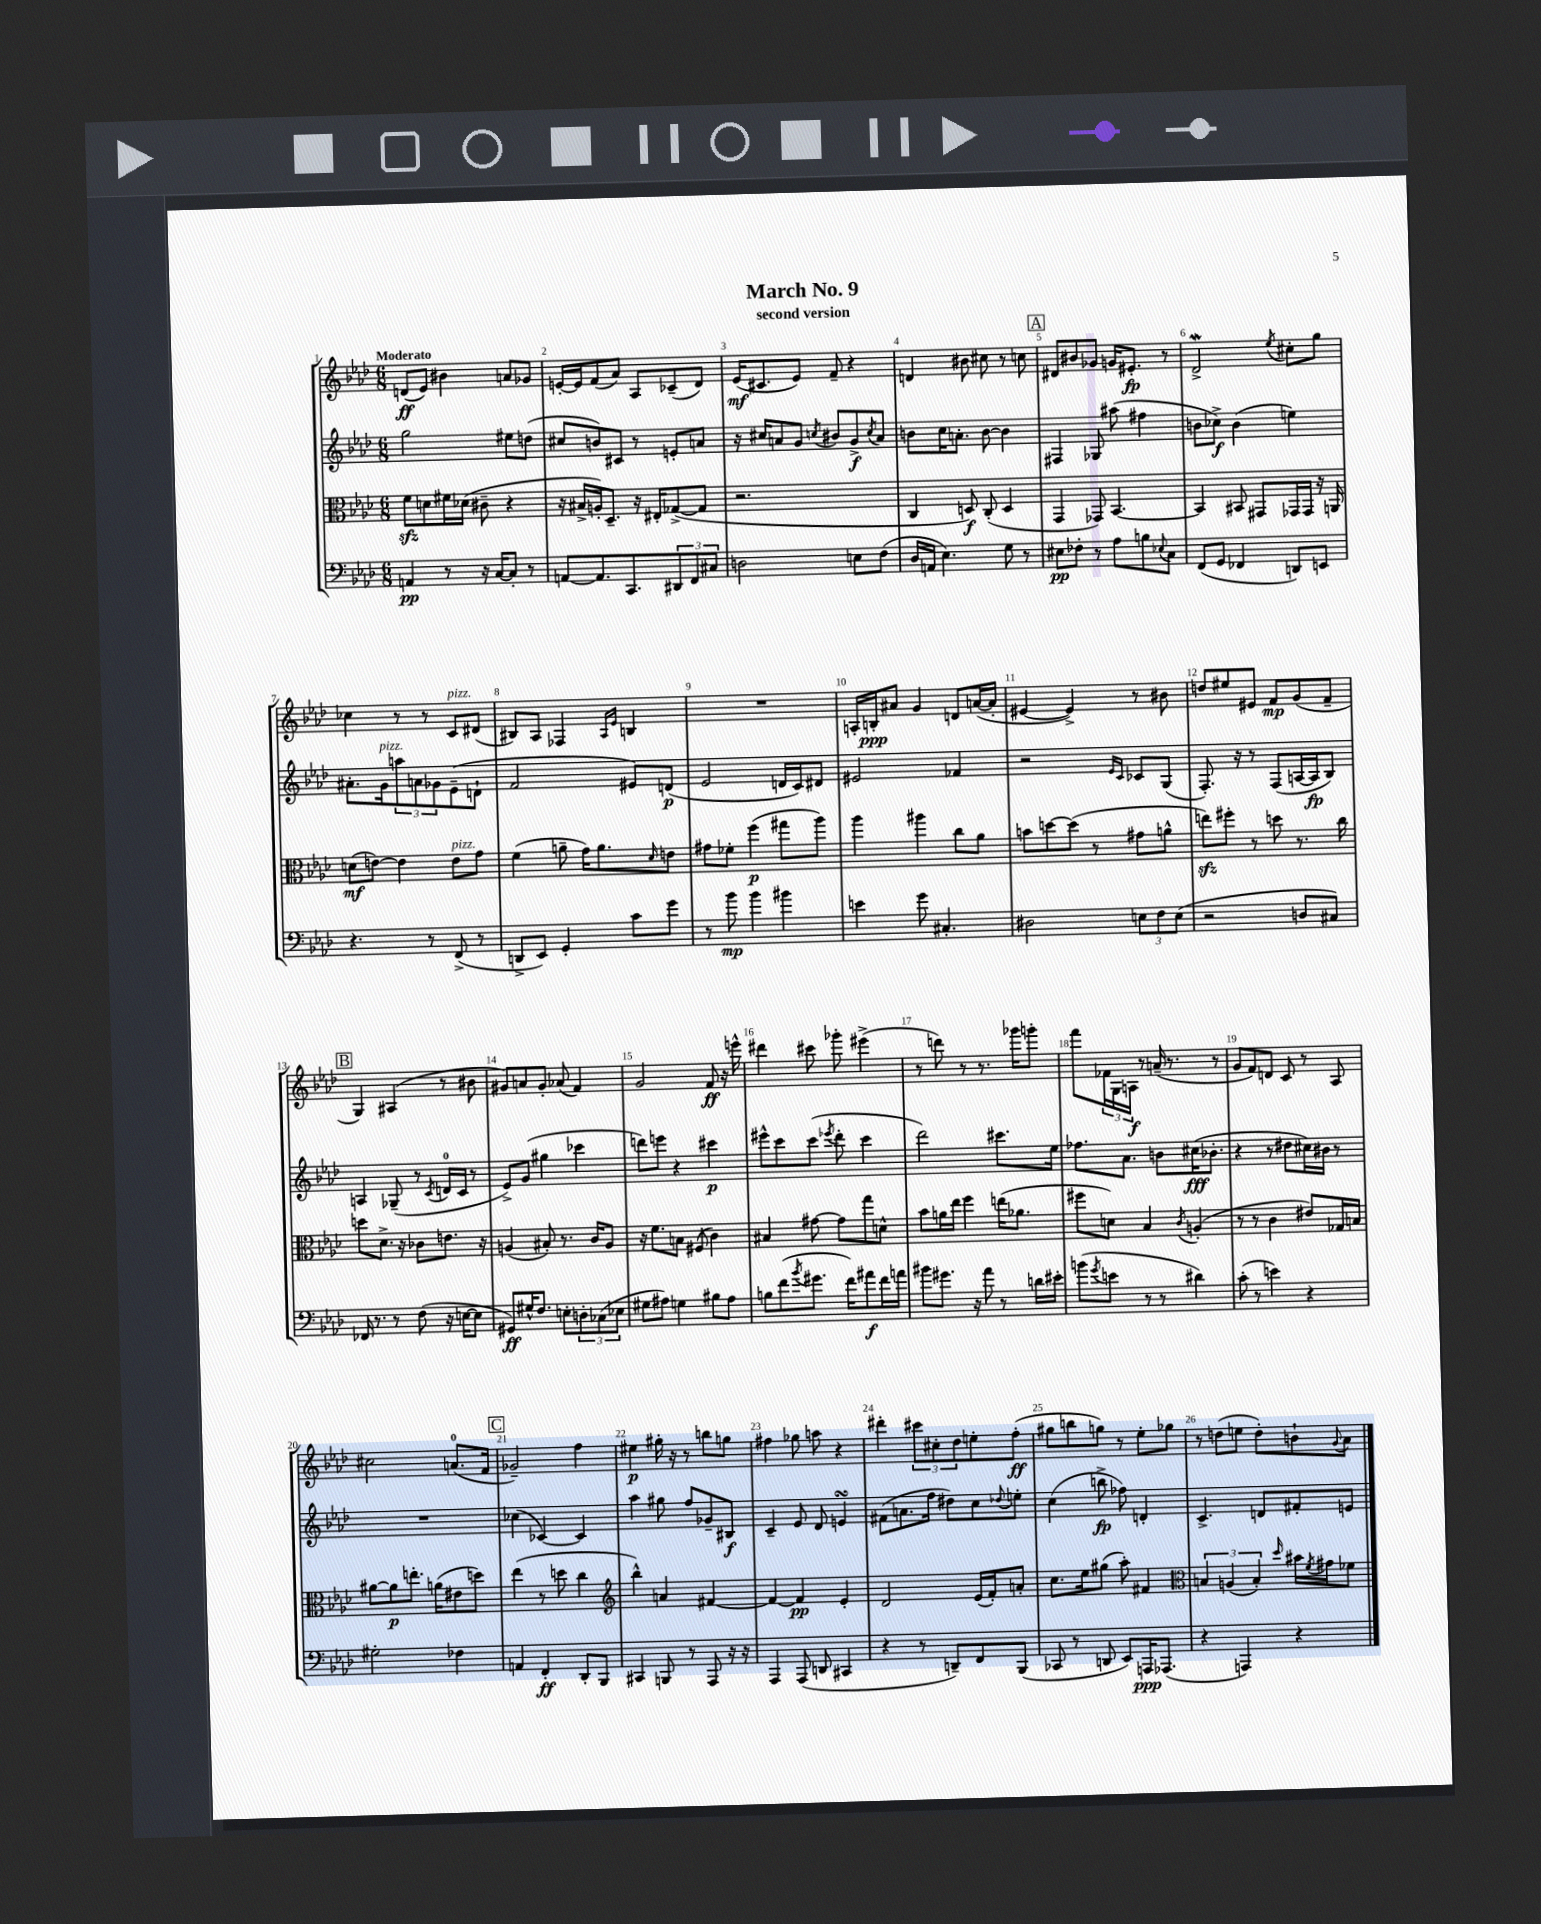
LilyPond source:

\header { title = "March No. 9" subtitle = "second version" }
<<
\new StaffGroup <<
\new Staff = "s0" {
    \clef treble \key aes \major \numericTimeSignature \time 6/8 \tempo "Moderato"
    d'8\ff( ees'8) bis'4 a'8 ges'8 |
    e'16~-. e'16 f'8( aes'8) aes8 ces'8--( des'8) |
    ees'16\mf( cis'8. ees'8) f'8-- r4 |
    d'4 bis'8 cis''8 r8 c''8 |
    \mark \markup { \box "A" } dis'8 bis'8 ges'8 g'16 eis'8.-.\fp r8 |
    des'2->\mordent \acciaccatura { ees''8 } cis''8-. g''8 |
    ces''4 r8 r8 c'8^\markup { \italic "pizz." } dis'8( |
    bis8) aes8 fes4 \grace { aes16 ees'16 } b4 |
    R2. |
    a16-. b16-.\ppp ais'8 g'4 d'8 a'16~( a'16-. |
    eis'4~ eis'4->) r8 bis'8 |
    d''8 eis''8 eis'8 f'8\mp g'8( f'8-- |
    \mark \markup { \box "B" } g4) ais4( r8 bis'8 |
    gis'8) a'8 gis'8-. aes'8( f'4) |
    g'2 f'8\ff r16 e'''16-^ |
    dis'''4 cis'''8 ges'''8-. eis'''4->( |
    r8 d'''8) r8 r8. ges'''16 g'''8-. |
    f'''8 \tuplet 3/2 { fes'16 g16 a16\f } r8 a'16--( r8. r8 |
    g'8 f'8) d'8 c'8 r8 aes8 |
    cis''2 a'8.-0( f'16 |
    \mark \markup { \box "C" } ges'2--) f''4 |
    eis''4\p gis''16-. r16 r8 b''8 g''8 |
    fis''4 ges''8 a''8 r4 |
    dis'''4-. \tuplet 3/2 { cis'''8 cis''8-. des''8 } e''8-. f''8-.\ff( |
    gis''8 b''8 g''8) r8 ees''8-. ges''8 |
    r8 d''8( e''8 d''8-.) b'8-! \appoggiatura { g'8 } aes'8 \bar "|." |
}
\new Staff = "s1" {
    \clef treble \key aes \major \numericTimeSignature \time 6/8
    g''2 eis''8 d''8( |
    cis''8 b'8) cis'8 r8 e'8-. a'8 |
    r16 cis''16 a'8 g'8 \acciaccatura { c''8 } bis'8 g'8->\f \acciaccatura { c''8 } a'8 |
    b'8 c''16 a'8.-. b'8~ b'4 |
    \mark \markup { \box "A" } fis4 ges8 ais''8( fis''4 |
    b'8 ces''8->\f) b'4( e''4) |
    ais'8.-. g'16^\markup { \italic "pizz." } \tuplet 3/2 { a''8 a'8 ges'8 } ees'8--( d'8-! |
    f'2 eis'8) d'8\p( |
    ees'2 d'16 c'16) dis'8 |
    eis'2 fes'4 |
    r2 \grace { ees'16 c'16 } ces'8 g8( |
    f8.-.) r16 r8 f8( a16~ a16\fp bes8) |
    \mark \markup { \box "B" } a4 ges8--( r8 \acciaccatura { c'8 } d'16-0 c'16 r8 |
    ees'8->) g'8( gis''4 ces'''4 |
    d'''8) e'''8 r4 cis'''4\p |
    eis'''8-^ c'''8 c'''8( \acciaccatura { ees'''8 } des'''8-. c'''4 |
    des'''2) cis'''8. ees''16 |
    fes''8. aes'8. b'8 cis''16\fff( bes'8.-. |
    r4 r8 dis''8 cis''16) bis'16 r8 |
    R2. |
    \mark \markup { \box "C" } ces''4( ces'4~) ces'4 |
    aes''4 gis''8 f''8 ges'8-- bis8\f |
    c'4-- ees'8 des'8 e'4\turn |
    fis'8( a'8. f''16 dis''8) c''8 \appoggiatura { des''8 } e''8-. |
    c''4( b''8->\fp fes''8) d'4-. |
    c'4.-> d'8 fis'8-. e'8 \bar "|." |
}
\new Staff = "s2" {
    \clef alto \key aes \major \numericTimeSignature \time 6/8
    f'8\sfz d'8 fis'16 des'16( cis'8-- r4 |
    r16 bis16-> a16-.) des8.-- r16 eis16-. ges8~->( ges8 |
    r2. |
    c4 d8\f) c8-.( d4 |
    \mark \markup { \box "A" } g,4 ges,8) bes,4.~ |
    bes,4 bis,8 gis,8 ges,16 ges,16 r16 a,16 |
    d'8\mf( e'8~) e'4 e'8^\markup { \italic "pizz." } g'8 |
    f'4( a'8-- g'16) a'8. \grace { des'16 } e'8 |
    gis'8 fes'8-. f''4\p( gis''8 aes''8) |
    aes''4 ais''4 c''8 aes'8 |
    b'8 d''8~ d''8( r8 gis'8 a'8-^ |
    e''8\sfz) fis''8-. r8 d''8 r8. c''16 |
    \mark \markup { \box "B" } d''8 des'8.-> r16 ces'8 e'8. r16 |
    a4( bis8-.) r8. c'16 a8 |
    r16 f'8. b8 fis8( c'4) |
    bis4 gis'8~ gis'8 g''8 d'8-^ |
    bes'8 a'16 ees''16 f''4 e''16( aes'8. |
    fis''8 d'8) bes4 \acciaccatura { c'8 } a4-.( |
    r8 r8 c'4 eis'8) ges16 b16 |
    ais'8~ ais'8\p e''8.-. a'16( eis'8 d''8) |
    \mark \markup { \box "C" } ees''4( r8 d''8 c''4 |
    \clef treble bes''4-^) a'4 fis'4~ |
    fis'4~ fis'4\pp ees'4-. |
    des'2 ees'16( f'16-.) a'8-. |
    c''8. ees''16 gis''8( aes''8-.) fis'4 |
    \clef alto \tuplet 3/2 { b4 a4( b4-.) } \grace { des''16 } bis'16 \acciaccatura { f'8 } gis'16 fes'8 \bar "|." |
}
\new Staff = "s3" {
    \clef bass \key aes \major \numericTimeSignature \time 6/8
    a,4\pp r8 r16 c16~ c8-. r8 |
    a,8~ a,8. c,8. \tuplet 3/2 { dis,8 f,8 cis8 } |
    d2 e8 f8( |
    des16 a,16 ees4.) g8 r8 |
    \mark \markup { \box "A" } eis8\pp fes8-. r8 aes8 b8 \appoggiatura { ees8 } c8 |
    f,8( g,8 fes,4 d,8) e,8 |
    r4. r8 f,8->( r8 |
    d,8-> ees,8) g,4-. c'8 g'8 |
    r8 bes'8\mp bes'4 bis'4 |
    e'4 g'8 cis4.-. |
    dis2 \tuplet 3/2 { e8 f8 e8( } |
    r2 d8 cis8) |
    \mark \markup { \box "B" } fes,16 r8. r8 f8( r16 e16~ e8 |
    gis,8\ff) gis16-^ f8. e8-. \tuplet 3/2 { d8-. ces8( ees8 } |
    gis8 ais8) g4 bis8 ais8 |
    b8 f'8( \acciaccatura { bes'8 } gis'8. f'16) ais'8\f f'16 a'16 |
    bis'8 gis'8. r16 aes'8 r8 d'16 eis'16-. |
    b'8( \acciaccatura { g'8 } e'8 r8 r8 dis'4) |
    c'8-.( r8 e'4) r4 |
    gis2-. fes4 |
    \mark \markup { \box "C" } a,4 f,4-.\ff des,8-. bes,,8 |
    cis,4 b,,8 r8 aes,,8 r16 r16 |
    aes,,4 aes,,8( d,8 cis,4 |
    r4 r8 d,8--) f,8 bes,,8( |
    ces,8 r8 d,8 ees,8) a,,16\ppp aes,,8.( |
    r4 a,,4) r4 \bar "|." |
}
>>
>>
\layout { \context { \Score \override BarNumber.break-visibility = ##(#f #t #t) barNumberVisibility = #all-bar-numbers-visible } }
